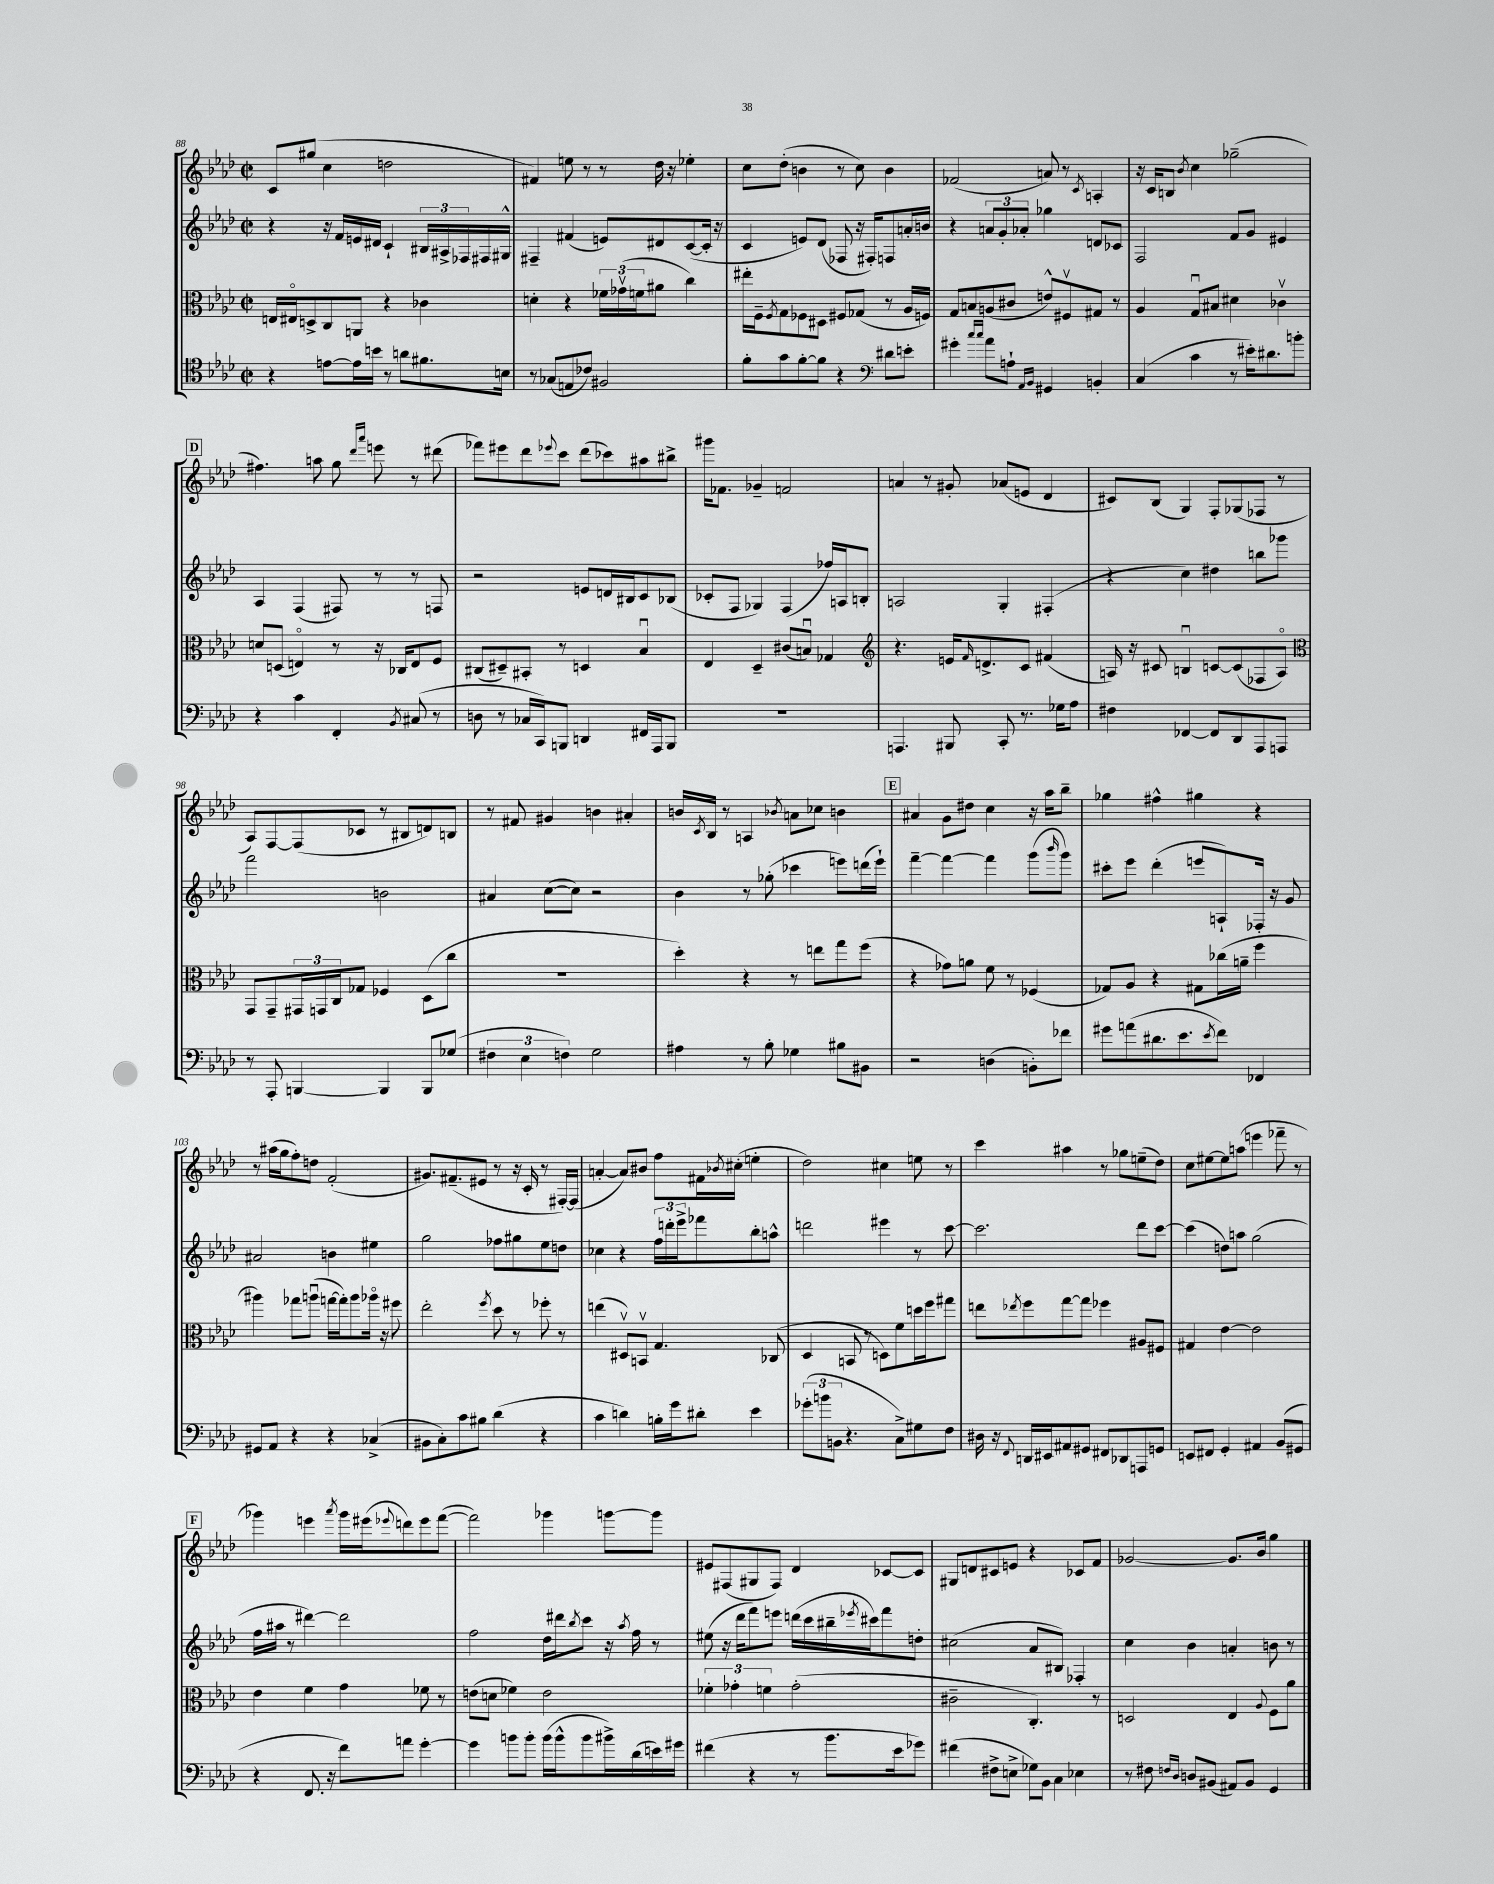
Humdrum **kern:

**kern	**kern	**kern	**kern
*staff4	*staff3	*staff2	*staff1
*clefC4	*clefC3	*clefG2	*clefG2
*k[b-e-a-d-]	*k[b-e-a-d-]	*k[b-e-a-d-]	*k[b-e-a-d-]
*M2/2	*M2/2	*M2/2	*M2/2
*met(c|)	*met(c|)	*met(c|)	*met(c|)
4r	16E	4r	8c
.	16E#o	.	.
.	8D^	.	(8gg#
[8e	8C	16r	4cc
.	.	16f	.
16e]	8AA	16e	.
16b	.	16d#	.
8r	4r	4c`	2dd
8a	.	.	.
8.f#	4c-	24B#	.
.	.	24A#^	.
.	.	24F-	.
.	.	16F#	.
16B	.	16G#^^	.
=	=	=	=
8r	4d'	4F#~	4f#)
(8G-	.	.	.
8E	4r	(4f#	8ee
8c-)	.	.	8r
2F#	24f-	8e)	8r
.	(24g-v	.	.
.	24f	.	.
.	8a#	8d#	16dd-
.	.	.	16r
.	4cc)	([8c	4ee-'
.	.	16c']	.
.	.	16r	.
=	=	=	=
8f'	16ee#'	4c	8cc
.	16F~	.	.
.	8qF	.	.
8g	8G	.	(8dd-'
[8f'	8F-	8e)	4b
8f]	8D#	(8d-	.
4r	8F#	8F-	8r
.	(8G-	16r	8cc)
.	.	16F#')	.
*clefF4	*	*	*
8d#	8r	8F	4b
8e'	16A-	16a'	.
.	16F)	16b	.
=	=	=	=
4g#'	8G	4r	(2f-
.	8B	.	.
16qqcc	.	.	.
16qqcc	.	.	.
8a-	(8A	12a	.
.	.	12g'	.
8A`	8c#	.	.
.	.	12a-'	.
16qqAA-	.	.	.
16qqBB-	.	.	.
4GG#	8e^^)	4gg-	8a)
.	8F#v	.	8r
.	.	.	8qc
4BB'	8G#	8d	4A'
.	8r	8c-	.
=	=	=	=
(4C	4A-	2F	16r
.	.	.	16c
.	.	.	8B
.	.	.	8qb-
4c	8Gu	.	4cc
.	8B#	.	.
8r	4d#	8f	(2gg-~
16e#')	.	8g	.
8.d#	.	.	.
.	4c-v	4e#	.
8b'	.	.	.
=	=	=	=
4r	8d	4A-	4.ff#)
.	(8D	.	.
4c	4Eo)	(4F	.
.	.	.	8aa
4FF'	8r	8F#)	8gg
.	.	.	16qqddd-
.	.	.	16qqaaa-
.	16r	8r	8eee
.	16C-	.	.
8qBB-	.	.	.
(8C#	8E	8r	8r
8r	8F	8F	(8ddd#
=	=	=	=
8D	(8C#	2r	8fff-)
8r	8D#~)	.	8eee#
16C-	8BB#'	.	8ddd-
16CC)	.	.	.
.	.	.	8qqeee-
8BBB	8r	.	8ccc
4DD	4D	8e	(8ddd-
.	.	16d	8ccc-)
.	.	16B#	.
16FF#	4B-u	8c	8aa#
16AAA-	.	.	.
8BBB	.	(8B-	8bb#^
=	=	=	=
1r	4E-	8c-'	16ggg#
.	.	.	8.f-
.	.	8F	.
.	4D-~	4G-)	4g-~
.	(8c#	(4F	2f
.	8Bu)	.	.
.	4G-	16ff-)	.
.	.	16A	.
.	.	8B'	.
=	=	=	=
*	*clefG2	*	*
4.AAA	4.r	2A	4a
.	.	.	8r
8BBB#	16e	.	8g#'
.	16qqf	.	.
.	8.d^	.	.
8CC'	.	4G'	(8a-
8.r	8c	.	8e
.	(4f#	(4F#'	4d-
16G-	.	.	.
8A-	.	.	.
=	=	=	=
4F#	16A)	4r	8c#)
.	16r	.	.
.	8c#	.	(8B-
[4FF-	4Bu	4cc)	4G)
8FF-]	[8c	4dd#	8F'
8DD-	(8c]	.	(8G-
8AAA-	8F-	8bb	8F-
8AAA	8Ao)	8ggg-	8r
=	=	=	=
*	*clefC3	*	*
8r	8GG	2fff	8A-)
8AAA-'	8GG~	.	[8F
[4BBB	24GG#	.	(8F]
.	24GG	.	.
.	24C	.	.
.	8G-	.	8c-
4BBB]	4F-	2b	8r
.	.	.	8B#
8BBB	(8D-	.	8d)
(8G-	8cc	.	8B
=	=	=	=
6F#	1r	4a#	8r
.	.	.	8f#
6E-	.	.	.
.	.	([8cc	4g#
6F)	.	.	.
.	.	8cc])	.
2G	.	2r	4b
.	.	.	4a#'
=	=	=	=
4A#	4dd-')	4b-	16b
.	.	.	8qc
.	.	.	16B-
.	.	.	8r
8r	4r	8r	4A
8B-'	.	(8gg-'	.
.	.	.	8qb-
4G-	8r	4ccc-	8a
.	8ee	.	8cc-
8B#	8gg	8eee)	4b
8BB#	(8ff	(16ddd	.
.	.	16eee`)	.
=	=	=	=
2r	4r	[4fff~	4a#
.	8g-)	4fff_	8g
.	8a	.	8dd#
(4D	8f	4fff]	4cc
.	8r	.	.
8BB')	(4F-	(8ggg	16r
.	.	.	16aa-
.	.	16qqbbb-	.
8f-	.	8ggg)	8bb-~
=	=	=	=
8g#	8G-)	8ccc#'	4gg-
(8a	8A-	8eee-	.
8.d#	4r	(4ddd-'	4ff#^^
8.e-	.	.	.
.	8G#	8eee	4gg#
8qe-	.	.	.
8f)	(16cc-	8A`)	.
.	16a~	.	.
4FF-	4ff	16F-'	4r
.	.	16r	.
.	.	8g	.
=	=	=	=
8GG#	4aa#)	2a#	8r
8AA-	.	.	(16aa#
.	.	.	16gg
4r	8gg-	.	8ff')
.	(8aau	.	8dd
4r	[16gg	4b	(2f'
.	16gg'])	.	.
.	8aa	.	.
(4C-^	16aa-o	4ee#	.
.	16r	.	.
.	8ff#	.	.
=	=	=	=
8BB#	2ee-'	2gg	8.g#)
8C')	.	.	.
.	.	.	(8.f#~
8c	.	.	.
8B#	.	.	8e#
.	8qff	.	.
(4d-	8dd-	8ff-	8r
.	8r	8gg#	16r
.	.	.	16c'
4r	8ff-'	8ee-	8r
.	8r	8dd	[16F#')
.	.	.	(16F#]
=	=	=	=
4c	(4ee	4cc-	[4a'
4d)	8D#v)	4r	8a])
.	8BBv	.	8b#
16B'	4.G	24ff	8ff
.	.	24ddd'	.
16g	.	.	.
.	.	24eee-^	.
8d#'	.	8fff-	16f#
.	.	.	8qb-
.	.	.	(16cc#'
4e-	.	8bb-'	4ee'
.	(8C-	8aa^^	.
=	=	=	=
(12g-'	4D-	2ddd	2dd-)
12b	.	.	.
12BB	.	.	.
4.r	8BB	.	.
.	8r	.	.
.	8D)	4eee#	4cc#
8C^)	8f	.	.
8G#	16dd	8r	8ee
.	16ff	.	.
8F	8gg#	[8ccc	8r
=	=	=	=
16D#	8ee	2.ccc]	4ccc
16r	.	.	.
8qqFF	8qee-	.	.
16DD	8ff	.	.
16EE#	.	.	.
8AA#	[8gg	.	4aa#
8GG#	8gg]	.	.
8FF#	4ff-	.	8r
8DD-	.	.	8gg-
8AAA	8A#	8ddd-	(8ee~
8GG	8F#	[8ccc	8dd-)
=	=	=	=
8EE	4G#	(4ccc]	8cc
8FF#	.	.	[8ee#
4GG'	[4e-	8dd)	8ee#]
.	.	8aa	(8aa
4AA#	2e-]	(2gg	4eee
(8BB-	.	.	8fff-~
8GG#	.	.	8r
=	=	=	=
4r	4e-	16ff	4ggg-)
.	.	16aa#	.
.	.	8r	.
8.FF	4f	[4ddd#)	4eee
16r	.	.	.
.	.	.	8qaaa-
8f)	4g	2ddd#]	16ggg-
.	.	.	(16eee#
.	.	.	8qqeee-
8a	.	.	8ddd)
[4g'	8f-	.	8eee-
.	8r	.	([8fff
=	=	=	=
4g]	(8e	2ff	2fff])
.	8d	.	.
8b	4f-)	.	.
8b'	.	.	.
(16b	2e	16dd-	4ggg-
16b^^	.	16ddd#	.
.	.	8qbb-	.
8b	.	8ccc	.
16b#^)	.	16r	[8ggg
.	.	8qaa-	.
(16d-	.	16ff	.
16e)	.	8r	8ggg]
16g#	.	.	.
=	=	=	=
(4f#	6f-'	(8ee#	8e#
.	.	16r	(8F#
.	6g-'	.	.
.	.	16ddd-	.
4r	.	8fff)	8G#
.	6f	.	.
.	.	8eee	8F#)
8r	(2g-'	(16ddd	4d-
.	.	16ccc	.
8.b-	.	16bb#~	.
.	.	8qeee-	.
.	.	16ccc#)	.
.	.	8fff	[8c-
16e-	.	.	.
8g-)	.	8dd'	8c-]
=	=	=	=
(4f#	2c#~	(2cc#	8G#
.	.	.	8d
8F#^	.	.	8c#
8E^	.	.	8e
16G-)	4.C')	8a-	4r
16BB-	.	.	.
8C	.	8B#)	.
4E-	.	4F-'	8c-
.	8r	.	8f
=	=	=	=
8r	2D	4cc	[2g-
8F#	.	.	.
16qqF	.	.	.
16qqD-	.	.	.
8D	.	4b-	.
(8BB#	.	.	.
8AA#)	4E-	4a'	8.g-]
8BB#	.	.	.
.	.	.	16b-
.	8qqA-	.	.
4GG	8F	8b	4gg
.	8a-	8r	.
==	==	==	==
*-	*-	*-	*-
